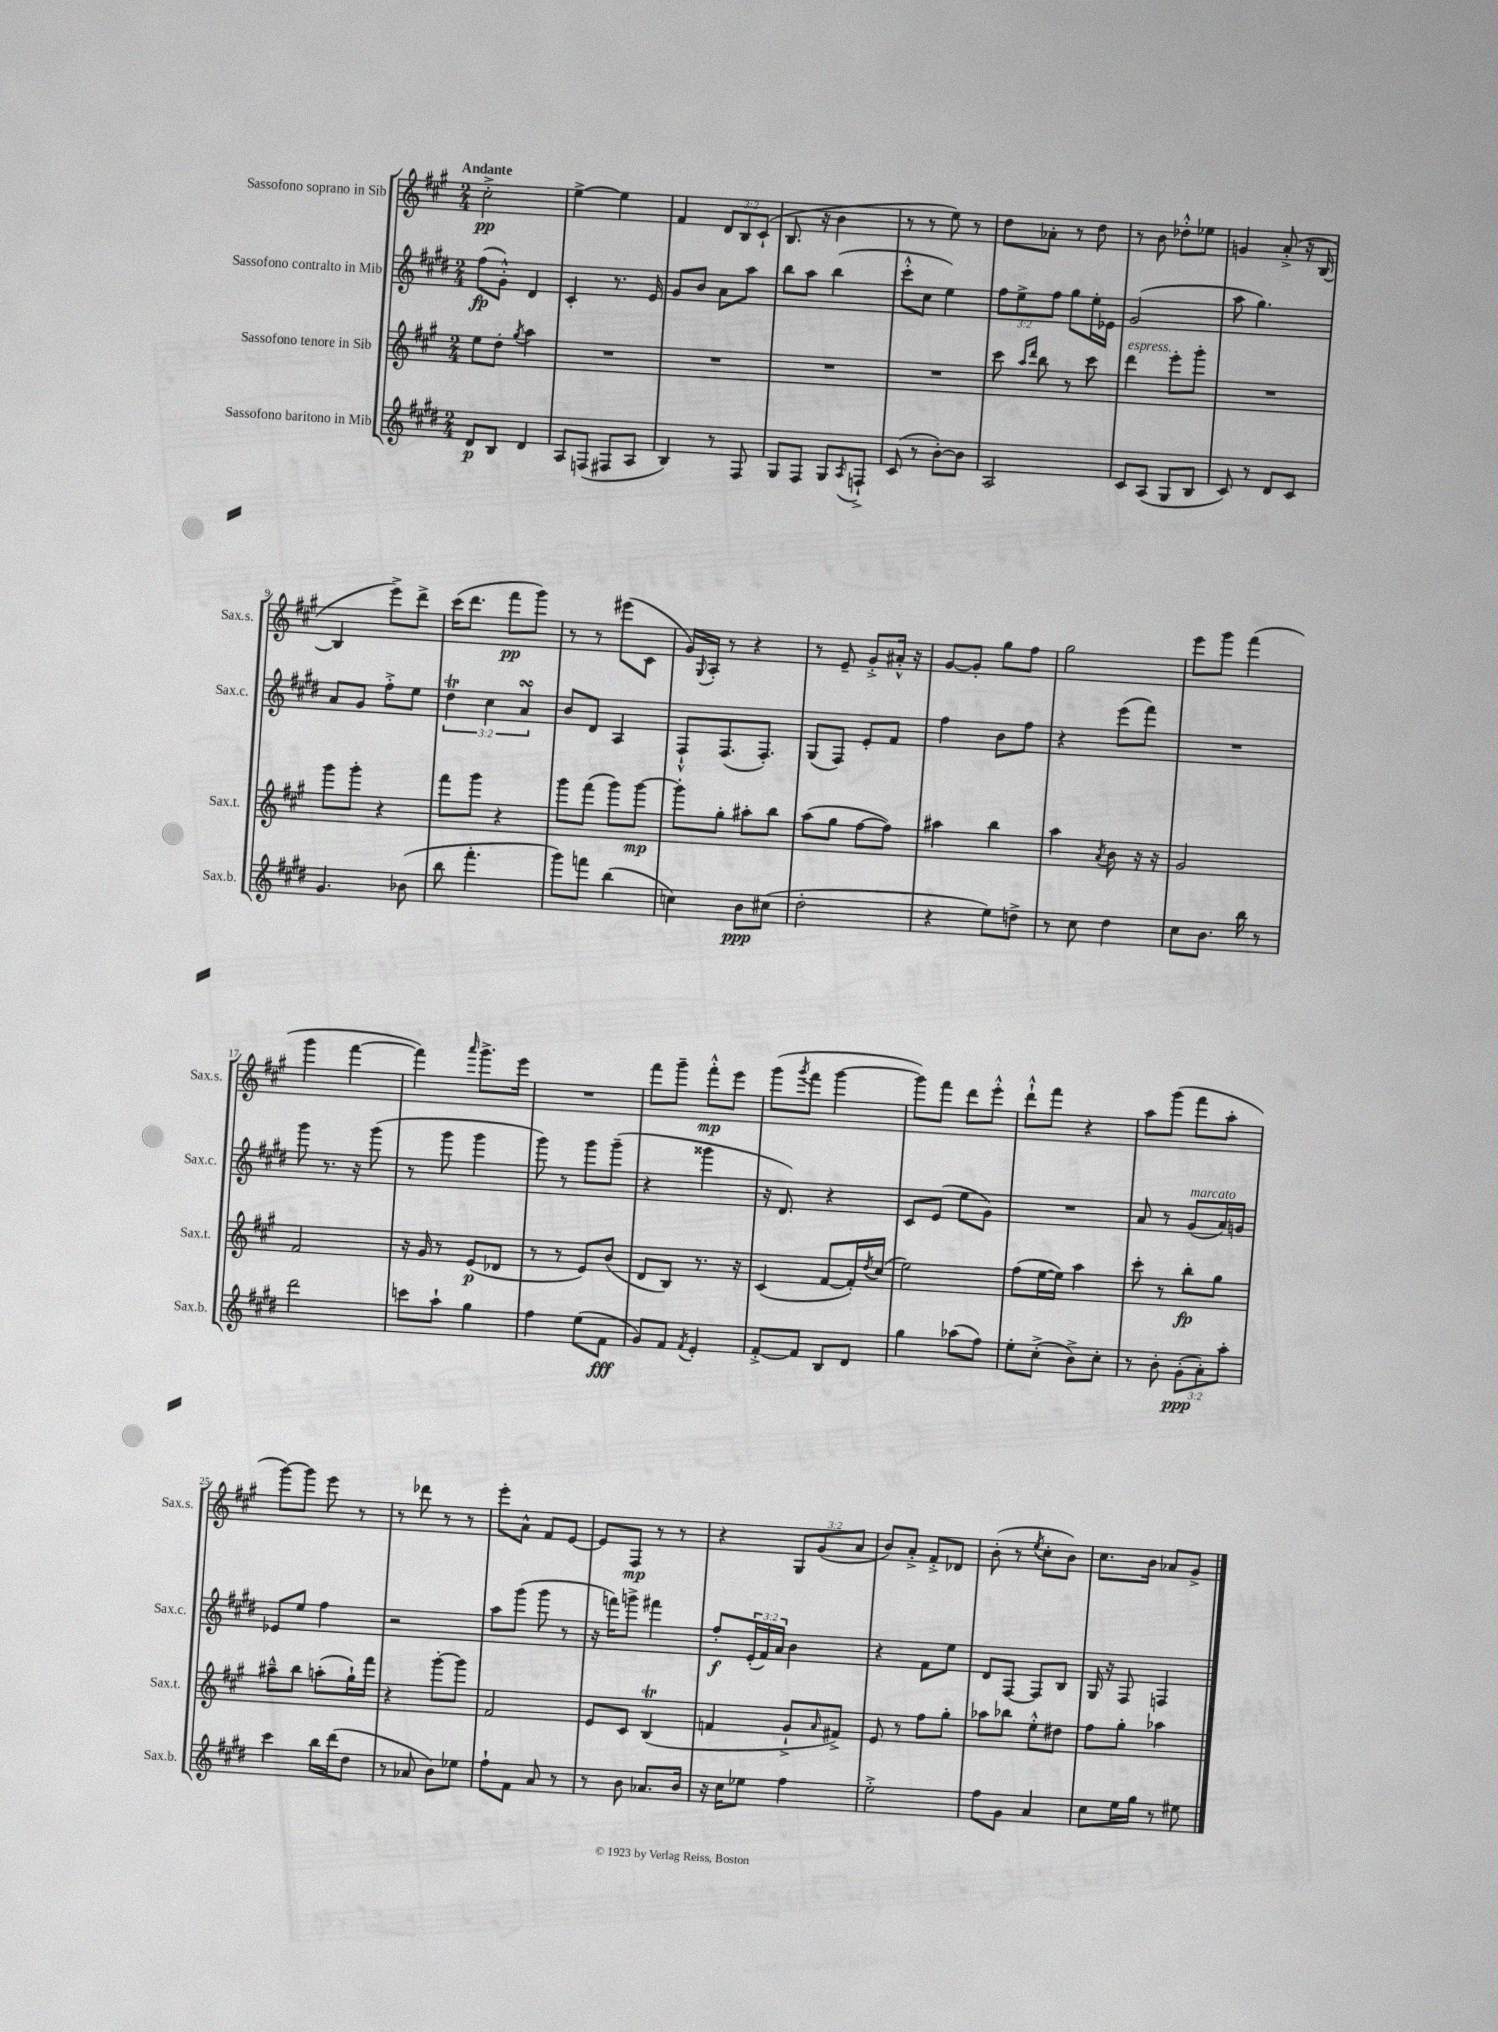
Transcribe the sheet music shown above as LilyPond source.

<<
\new StaffGroup <<
\new Staff = "s0" \with { instrumentName = "Sassofono soprano in Sib" shortInstrumentName = "Sax.s." } {
    \clef treble \key a \major \numericTimeSignature \time 2/4 \override Staff.TupletNumber.text = #tuplet-number::calc-fraction-text \tempo "Andante"
    cis''2-.->\pp |
    e''4~-> e''4 |
    fis'4 \tuplet 3/2 { d'8 b8 cis'8-!( } |
    b8. r16 b'4 |
    r8 r8 e''8) r8 |
    d''8 aes'8-. r8 d''8 |
    r8 b'8 des''8-.-^ ees''8 |
    g'4 a'8-.->( r16 b16~ |
    b4 e'''8->) d'''8-> |
    cis'''16( d'''8. fis'''8\pp gis'''8) |
    r8 r8 eis'''8( cis'8 |
    gis'16) \appoggiatura { gis8 } a16-. r8 r4 |
    r8 e'8-- gis'8-.-> ais'16-.-^ r16 |
    gis'8~ gis'8-. gis''8 fis''8 |
    gis''2 |
    e'''8 gis'''8 fis'''4( |
    gis'''4 fis'''4~ |
    fis'''4) \grace { a'''16 } gis'''8.-> e'''16 |
    R2 |
    fis'''8 gis'''8-- fis'''8-.-^\mp e'''8 |
    gis'''8( \acciaccatura { gis'''8 } fis'''8 gis'''4~ |
    gis'''8) fis'''8 d'''8 e'''8-.-^ |
    d'''8-!-^ fis'''8 r4 |
    a''8 gis'''8( fis'''8 a''8-. |
    gis'''8~) gis'''8 e'''8 r8 |
    r8 des'''8 r8 r8 |
    e'''8-. a'8-^ fis'8 e'8~ |
    e'8 fis8\mp r8 r8 |
    r4 \tuplet 3/2 { gis8 gis'8( a'8 } |
    b'8) a'8-.-> fis'8-.-> des'8 |
    b'8-.( r8 \acciaccatura { e''8 } cis''8-. b'8) |
    cis''8. b'16 aes'8 gis'8-> \bar "|." |
}
\new Staff = "s1" \with { instrumentName = "Sassofono contralto in Mib" shortInstrumentName = "Sax.c." } {
    \clef treble \key e \major \numericTimeSignature \time 2/4 \override Staff.TupletNumber.text = #tuplet-number::calc-fraction-text
    fis''8\fp( gis'8-.-^) dis'4 |
    cis'4-. r8. e'16 |
    gis'8 b'8 a'8 a''8 |
    b''8 a''8 b''4( |
    cis'''8-.-^ cis''8 e''4) |
    \tuplet 3/2 { fis''8 e''8-> fis''8 } gis''8 e''16-. ees'16 |
    gis'2( |
    a''8 gis''4.) |
    a'8 gis'8 fis''8-.-> e''8 |
    \tuplet 3/2 { dis''4\trill cis''4 a'4\turn } |
    b'8 dis'8 a4 |
    fis8-!-^ fis8.( fis8.-.) |
    gis8( fis8) e'8-. fis'8 |
    fis''4 b'8 fis''8 |
    r4 e'''8( fis'''8) |
    R2 |
    gis'''8 r8. r16 gis'''8( |
    r8 gis'''8 gis'''4 |
    gis'''8) r8 gis'''8 gis'''8--( |
    r4 gisis'''4 |
    r16 dis'8.) r4 |
    cis'8 e'8( e''8 gis'8) |
    R2 |
    a'8 r8 gis'8^\markup { \italic "marcato" }( a'16) g'16 |
    ees'8 e''8 fis''4 |
    r2 |
    a''8 gis'''8( gis'''8 r8 |
    r16 f'''16) g'''8-> fis'''4 |
    fis''8-.\f \tuplet 3/2 { e'16-.( fis'16) a'16 } b'4 |
    r4 fis'8 e''8 |
    dis'8 fis8~ fis8 b8 |
    gis16 r16 fis8 f4 \bar "|." |
}
\new Staff = "s2" \with { instrumentName = "Sassofono tenore in Sib" shortInstrumentName = "Sax.t." } {
    \clef treble \key a \major \numericTimeSignature \time 2/4
    e''8 d''8-. \acciaccatura { gis''8 } a''4 |
    R2 |
    R2 |
    R2 |
    R2 |
    cis'''8 \grace { a''16 d'''16 } b''8 r8 cis'''8 |
    d'''4^\markup { \italic "espress." } e'''8-. gis'''8-. |
    R2 |
    gis'''8 gis'''8-. r4 |
    fis'''8 gis'''8 r4 |
    gis'''8 fis'''8( gis'''8) gis'''8~\mp |
    gis'''8-. gis''8-. ais''8-. b''8 |
    a''8( gis''8 fis''8~ fis''8) |
    ais''4 b''4 |
    a''4 \acciaccatura { a'8 } b'8 r16 r16 |
    gis'2 |
    fis'2 |
    r16 gis'16 r8 e'8\p( des'8 |
    r8 r8 e'8) b'8( |
    d'8 b8) r8. r16 |
    cis'4( fis'8~ fis'16-.) \acciaccatura { d''8 } cis''16( |
    e''2) |
    fis''8( e''16~ e''16) a''4 |
    cis'''8-. r8 b''8-.\fp gis''8 |
    ais''8---^ b''8 a''8-.( gis''16-!) fis'''16 |
    r4 gis'''8~-. gis'''8 |
    fis'2 |
    e'8 cis'8 b4\trill( |
    f'4 gis'8-!-> \grace { a'16 } fis'8->) |
    e'8 r8 fis''8 gis''8-. |
    aes''8 bes''8 e''8-.-^ dis''8 |
    fis''8 gis''8-. aes''4 \bar "|." |
}
\new Staff = "s3" \with { instrumentName = "Sassofono baritono in Mib" shortInstrumentName = "Sax.b." } {
    \clef treble \key e \major \numericTimeSignature \time 2/4 \override Staff.TupletNumber.text = #tuplet-number::calc-fraction-text
    dis'8\p b8 dis'4 |
    a8 f8( fis8 a8 |
    b4) r8 fis8 |
    gis8 fis8 gis8 \acciaccatura { a8 } f8-!-> |
    cis'8( r8 b'8~-.) b'8 |
    a2 |
    cis'8 a8( gis8 b8 |
    cis'8) r8 dis'8 cis'8 |
    gis'4. bes'8( |
    b''8 fis'''4.-. |
    gis'''8) f'''8 b''4( |
    c''4) b'8\ppp cis''8( |
    dis''2-. |
    r4 e''8) d''8-> |
    r8 cis''8 dis''4 |
    cis''8 b'8. b''16 r8 |
    dis'''2 |
    c'''8 a''8-! gis''4 |
    fis''4 e''8( fis'8\fff |
    gis'8) fis'8 \acciaccatura { fis'8 } e'4-. |
    fis'8~-.-> fis'8 b8 dis'8 |
    gis''4 aes''8( fis''8) |
    e''8-. cis''8-.->( b'8->) cis''8-. |
    r8 b'8-. \tuplet 3/2 { gis'8-.\ppp( a'8-.) a''8-. } |
    cis'''4 b''16 dis'''16( dis''8 |
    r8 aes'8 b'8) ees''8 |
    fis''8-! fis'8 a'8 r8 |
    r8 b'8 aes'8. b'16 |
    r16 cis''16 ees''8 fis''4 |
    e''2-.-> |
    fis''8 gis'8 a'4 |
    cis''8 e''16 gis''16 r8 eis''8 \bar "|." |
}
>>
>>
